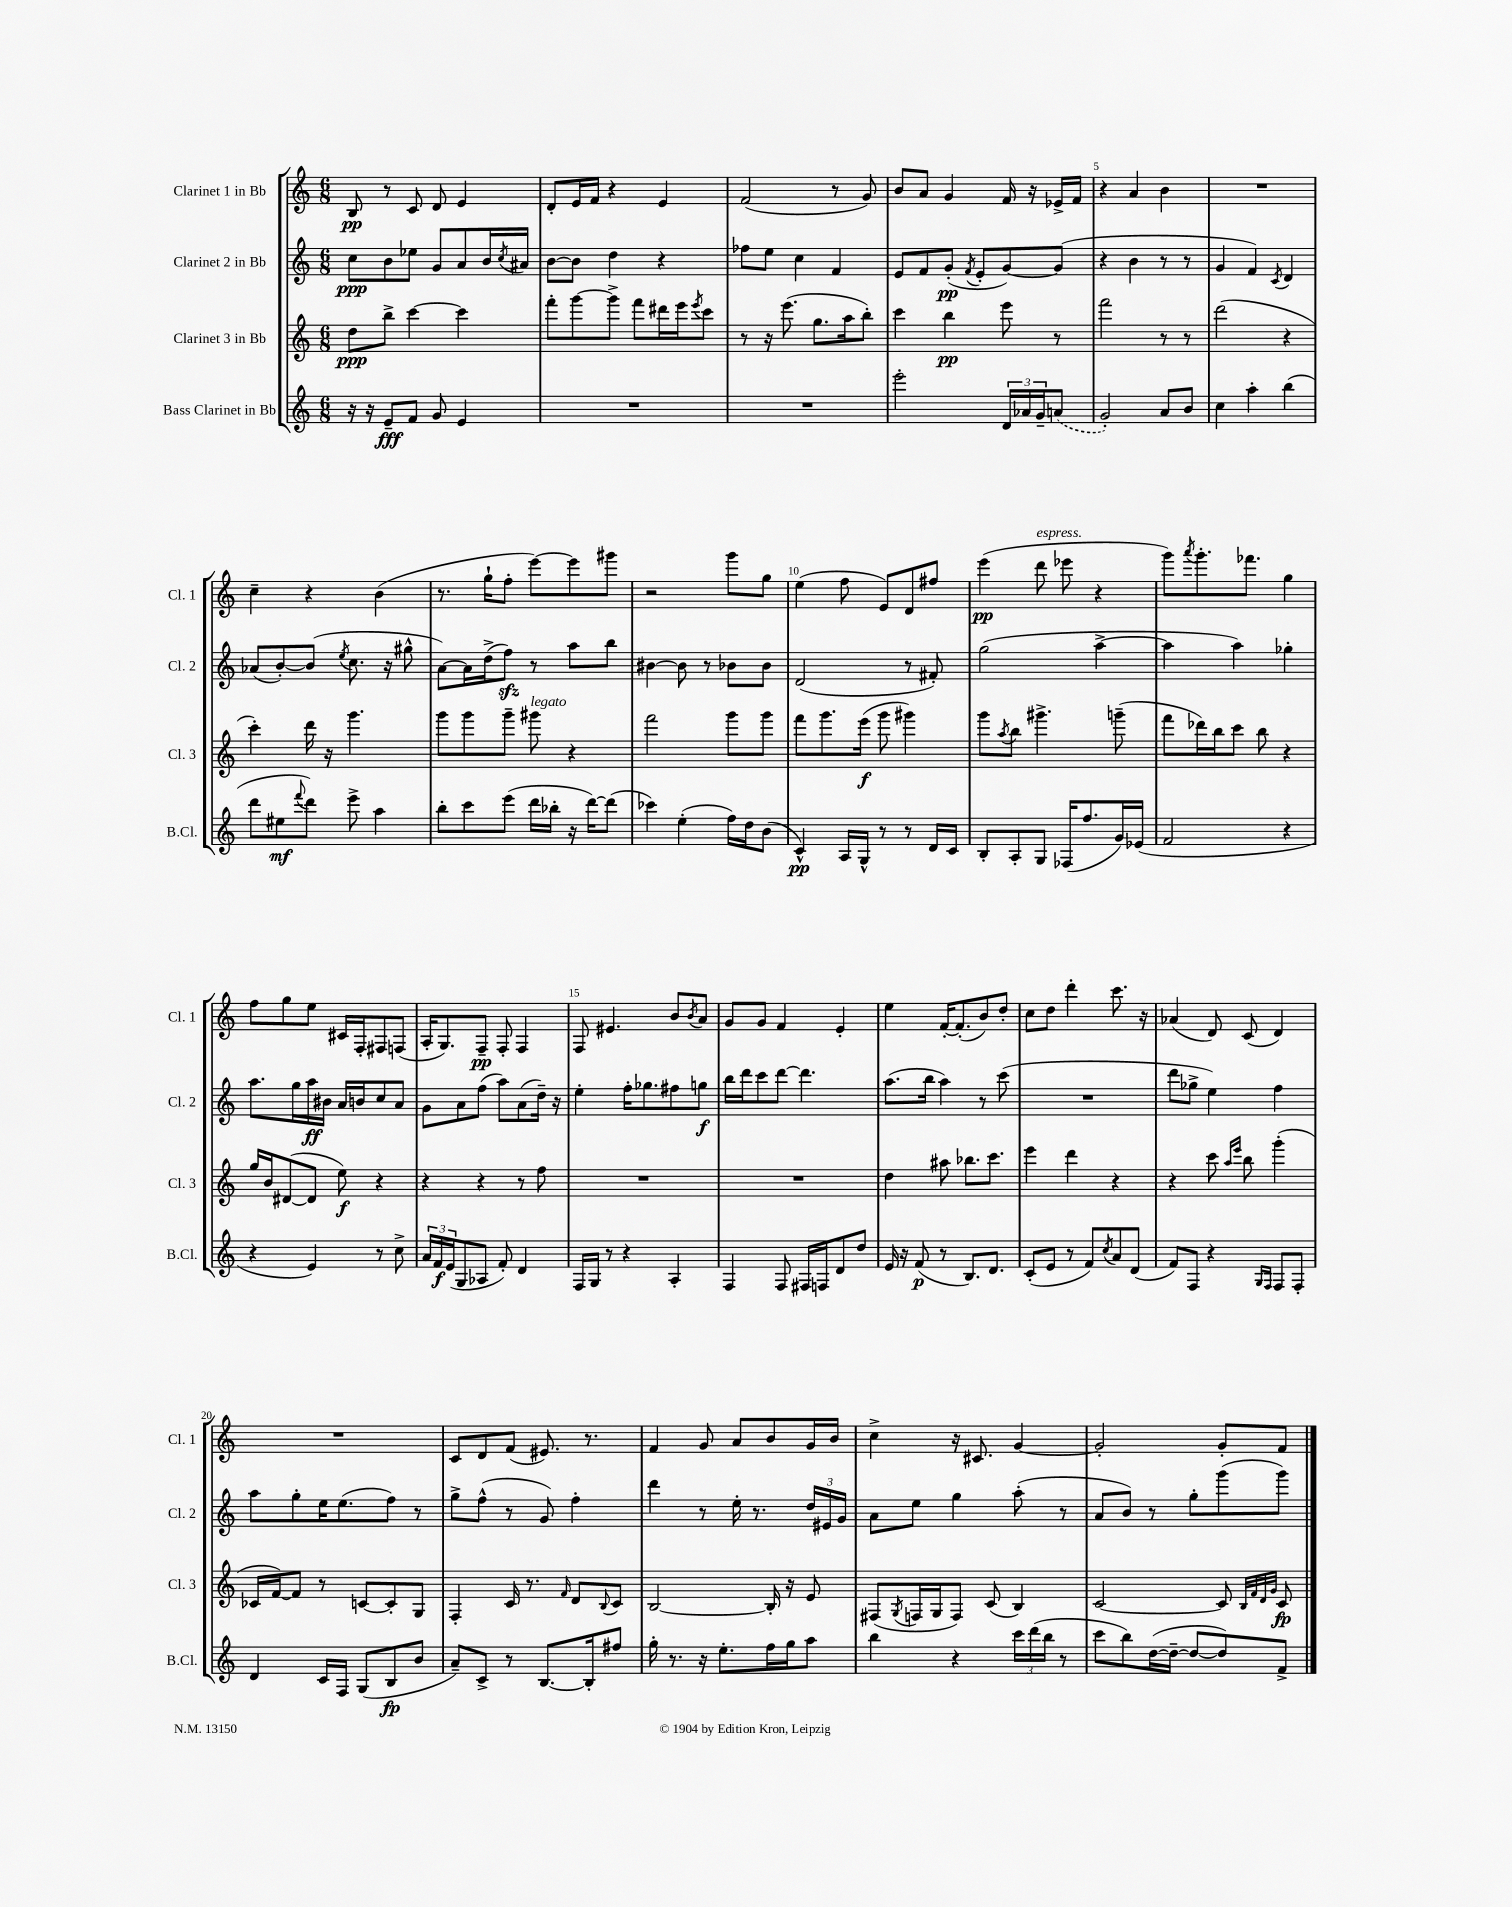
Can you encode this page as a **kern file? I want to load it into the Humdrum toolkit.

**kern	**kern	**kern	**kern
*staff4	*staff3	*staff2	*staff1
*clefG2	*clefG2	*clefG2	*clefG2
*k[]	*k[]	*k[]	*k[]
*M6/8	*M6/8	*M6/8	*M6/8
16r	8dd\L	8cc\L	8B/
16r	.	.	.
8e~/L	8bb^\J	8b\	8r
8f/J	[4ccc\	8ee-\J	8c/
8g/	.	8g/L	8d/
4e/	4ccc\]	8a/	4e/
.	.	16b/L	.
.	.	8qcc/	.
.	.	16a#/JJ	.
=	=	=	=
2.r	8fff'\L	[8b\L	8d'/L
.	[8ggg\	8b\]J	16e/L
.	.	.	16f/JJ
.	8ggg^\]J	4dd\	4r
.	8fff\L	.	.
.	16ddd#\L	4r	4e/
.	16eee\J	.	.
.	8qeee/	.	.
.	8ccc\J	.	.
=	=	=	=
2.r	8r	8ff-\L	(2f/
.	16r	8ee\J	.
.	(8.eee\	.	.
.	.	4cc\	.
.	8.gg\L	.	.
.	.	4f/	8r
.	16aa\k	.	.
.	8bb'\J)	.	8g/)
=	=	=	=
2eee'\	4ccc\	8e/L	8b/L
.	.	8f/	8a/J
.	4bb\	(8g'/J	4g/
.	.	8qf/	.
.	.	8e'/L	.
24d/LL	8eee\	[8g/)	16f/
24a-/	.	.	.
.	.	.	16r
24g~/J	.	.	.
(8a/J	8r	(8g/]J	16e-^/LL
.	.	.	16f/JJ
=	=	=	=
2g'/)	2fff\	4r	4r
.	.	4b\	4a/
8a/L	8r	8r	4b\
8b/J	8r	8r	.
=	=	=	=
4cc\	(2ddd\	4g/	2.r
4aa'\	.	4f/)	.
.	.	8qc/	.
(4bb\	4r	4d/	.
=	=	=	=
8ddd\L	4ccc'\)	(8a-/L	4cc~\
8ee#\	.	[8b'/)	.
8qqfff/	.	.	.
8ddd\J)	16ddd\	(8b/]J	4r
.	16r	.	.
.	.	8qee/	.
8eee^\	4.ggg\	8.cc\	.
4aa\	.	.	(4b\
.	.	16r	.
.	.	8gg#^^\	.
=	=	=	=
8bb'\L	8ggg\L	[8a\L)	8.r
8ccc\	8ggg\	16a\]L	.
.	.	(16dd^\J	16gg`\LK
(8eee\J	8ggg~\J	8ff\J)	8ff'\J
16ddd\LL	8ggg#\	8r	[8eee\L)
16bb-'\JJ	.	.	.
16r	4r	8aa\L	8eee\]
[16ddd\LK)	.	.	.
(8ddd\]J	.	8bb\J	8ggg#\J
=	=	=	=
4ccc-\)	2fff\	[4b#\	2r
(4ee'\	.	8b#\]	.
.	.	8r	.
16ff\LL)	8ggg\L	8b-\L	8ggg\L
16dd\J	.	.	.
(8b\J	8ggg\J	8b-\J	8gg\J
=	=	=	=
4c^^/)	8fff\L	(2d/	(4ee\
.	8.ggg\	.	.
16A/LL	.	.	8ff\
16G^^/JJ	(16eee\Jk	.	.
8r	8ggg\	.	8e/L)
8r	4ggg#\)	8r	8d/
16d/LL	.	8f#'/)	8ff#/J
16c/JJ	.	.	.
=	=	=	=
8B'/L	8ggg\L	(2gg\	(4eee\
.	8qaa/	.	.
8A'/	8bb\J	.	.
8G/J	4.ggg#^\	.	8ddd\
(16F-/LK	.	.	8eee-\
8.ff/	.	.	.
.	.	[4aa^\	4r
16g/L)	(8ggg~\	.	.
(16e-/JJ	.	.	.
=	=	=	=
2f/	8fff\L	4aa\]	8ggg\L)
.	.	.	8qaaa/
.	16ddd-\L)	.	8.ggg'\
.	16bb\J	.	.
.	8ccc\J	4aa\)	.
.	.	.	8.fff-\J
.	8bb\	.	.
4r	4r	4gg-'\	4gg\
=	=	=	=
4r	16gg/LL	8.aa\L	8ff\L
.	16b/J	.	.
.	([8d#/	.	8gg\
.	.	16gg\L	.
4e/)	8d#/]J	16aa\	8ee\J
.	.	16b#\JJ	.
.	8ee\)	16a/LL	16c#/LL
.	.	16b/J	16F'/J
8r	4r	8cc/	8F#/
8cc^\	.	8a/J	(8F/J
=	=	=	=
24a/LL	4r	8g\L	16A'/LK
24f/	.	.	.
.	.	.	8.G/)
(24e/J	.	.	.
8G/	.	8a\	.
8A-/J	4r	(8ff\J	8F~/J
8f'/)	.	8aa\L)	8F'/
4d/	8r	(8a\	4F/
.	8ff\	16dd~\Jk)	.
.	.	16r	.
=	=	=	=
16F/LL	2.r	4ee'\	8F/
16G/JJ	.	.	.
8r	.	.	4.e#/
4r	.	16ff'\LK	.
.	.	8.gg-\	.
4A'/	.	8ff#\	8b/L
.	.	.	8qb/
.	.	8gg\J	8a/J
=	=	=	=
4F/	2.r	16bb\LL	8g/L
.	.	16ddd\J	.
.	.	8ccc\	8g/J
8F/	.	[8ddd\J	4f/
16F#/LL	.	4.ddd\]	.
16F/J	.	.	.
8d/	.	.	4e'/
8dd/J	.	.	.
=	=	=	=
16e/	4dd\	(8.aa\L	4ee\
16r	.	.	.
(8f/	.	.	.
.	.	16bb\Jk	.
8r	8aa#\	4aa\)	[16f'/LK
.	.	.	(8.f'/]
8.B/L)	8.bb-\L	.	.
.	.	8r	8b/)
8.d/J	8.ccc\J	.	.
.	.	(8ccc\	8dd'/J
=	=	=	=
(8c'/L	4eee\	2.r	8cc\L
8e/J	.	.	8dd\J
8r	4ddd\	.	4ddd'\
8f/L)	.	.	.
8qcc/	.	.	.
8a/	4r	.	8.ccc\
(8d/J	.	.	.
.	.	.	16r
=	=	=	=
8f/L)	4r	8ddd\L	(4a-/
8F/J	.	8gg-^\J	.
4r	8ccc\	4ee\)	8d/)
.	16qqaa/LL	.	.
.	16qqeee/JJ	.	.
.	8bb\	.	(8c/
16qqG/LL	.	.	.
16qqF/JJ	.	.	.
8F/L	(4ggg'\	4ff\	4d/)
8F'/J	.	.	.
=	=	=	=
4d/	16c-/LL	8aa\L	2.r
.	[16f/J)	.	.
.	8f/]J	8gg'\	.
16c/LL	8r	16ee\K	.
16F/JJ	.	(8.ee\	.
(8G/L	[8c/L	.	.
8B/	8c'/]	8ff\J)	.
8b/J	8G/J	8r	.
=	=	=	=
8a~/L)	4F'/	8gg^\L	8c/L
8c^/J	.	(8ff^^\J	8d/
8r	16c/	8r	(8f/J
.	8.r	.	.
[8.B/L	.	8g/)	8.e#/)
.	16qqf/	.	.
.	8d/L	4ff'\	.
16B'/]k	.	.	8.r
.	8qqB/	.	.
8ff#/J	8c/J	.	.
=	=	=	=
16gg'\	[2B/	4ddd\	4f/
8.r	.	.	.
16r	.	8r	8g/
8.ee'\L	.	.	.
.	.	16ee'\	8a/L
.	.	8.r	.
16ff\L	16B'/]	.	8b/
16gg\J	16r	.	.
8aa\J	8e/	24dd/LL	16g/L
.	.	24e#/	.
.	.	.	16b/JJ
.	.	24g/JJ	.
=	=	=	=
4bb\	(8F#/L	8a\L	4cc^\
.	8qG/	.	.
.	16F/L	8ee\J	.
.	16G/J	.	.
4r	8F/J)	4gg\	16r
.	.	.	8.c#/
.	(8c/	.	.
24ccc\LL	4B/)	(8aa'\	[4g/
(24ddd\	.	.	.
24bb\JJ	.	.	.
8r	.	8r	.
=	=	=	=
8ccc\L	[2c/	8a/L	2g'/]
8bb\)	.	8b/J)	.
([16dd\L	.	8r	.
16dd~\_JJ	.	.	.
8dd/_L	.	8gg'\L	.
8dd/])	8c/]	(8ggg\	8g'/L
.	32qqB/LLL	.	.
.	32qqf/	.	.
.	32qqd/	.	.
.	32qqg/JJJ	.	.
8f^/J	8c/	8ggg\J)	8f/J
==	==	==	==
*-	*-	*-	*-
